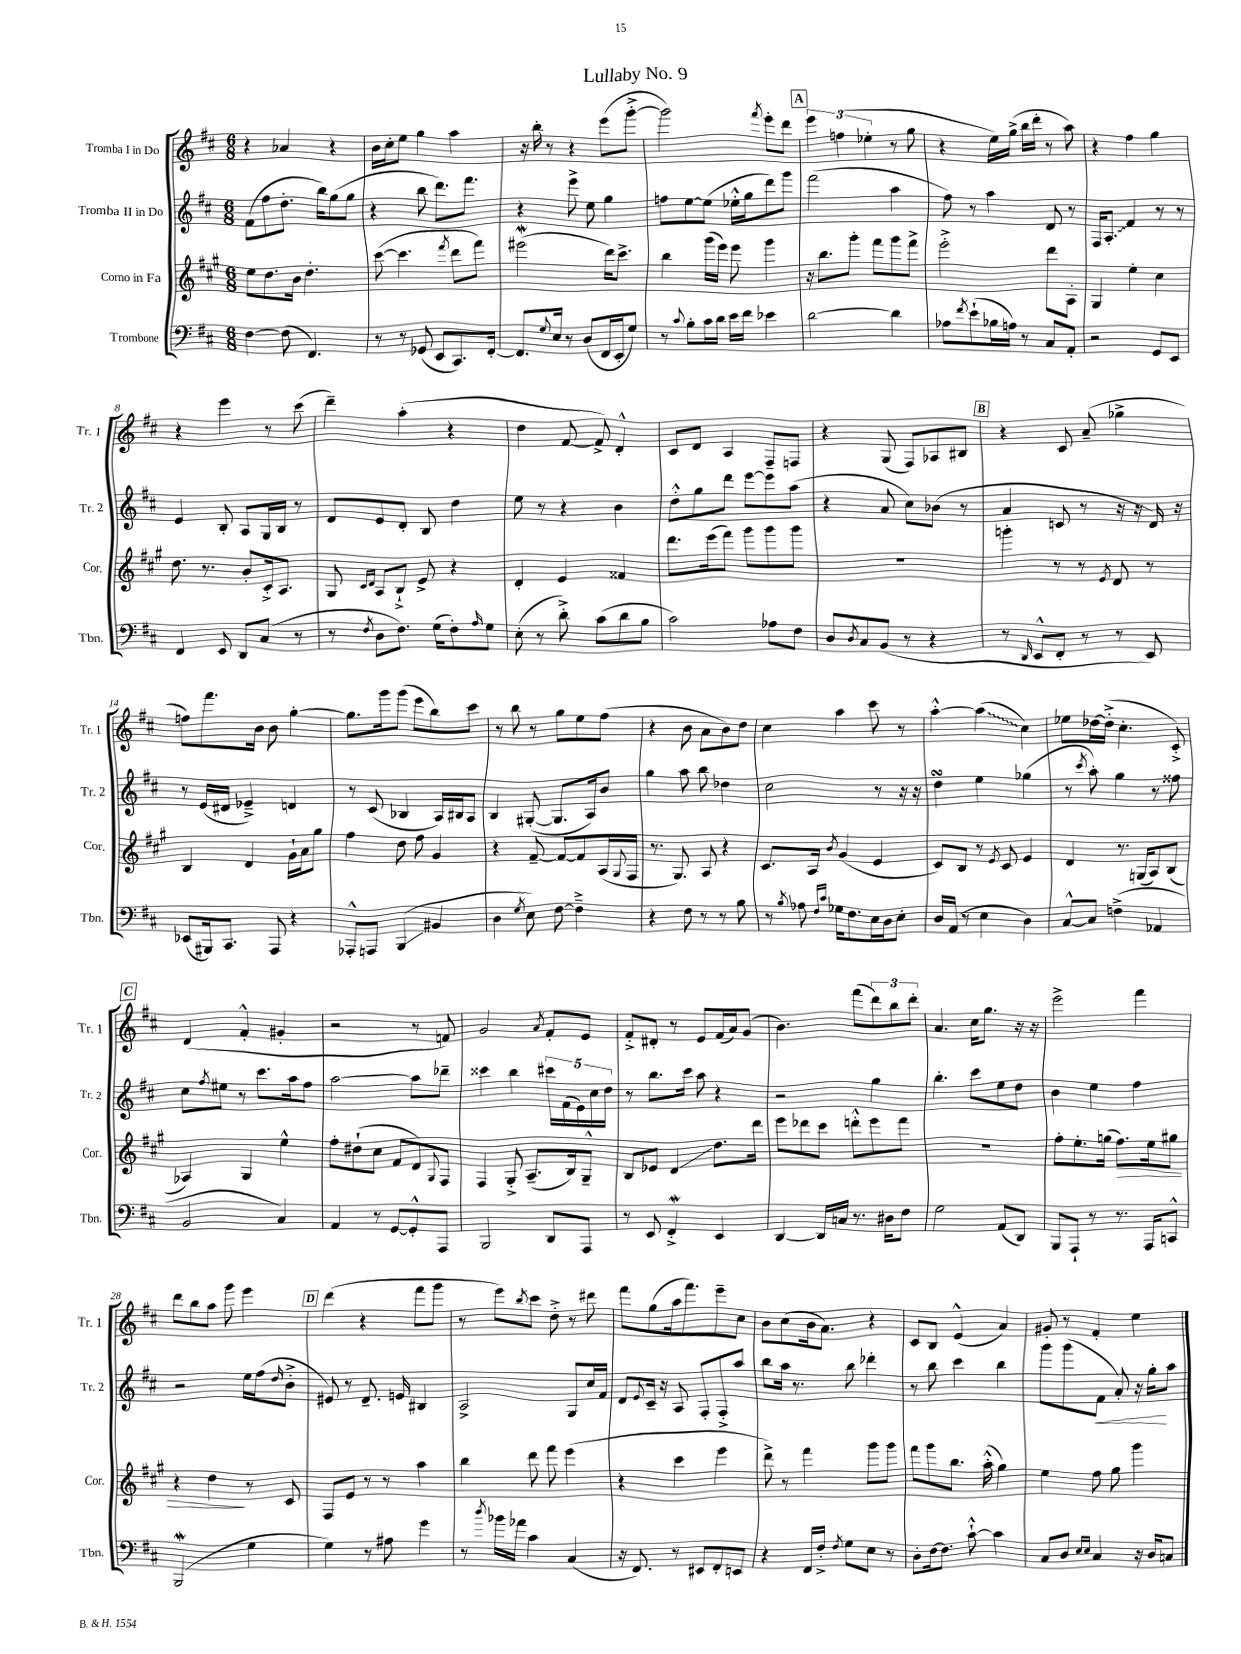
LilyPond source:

\header { title = "Lullaby No. 9" }
<<
\new StaffGroup <<
\new Staff = "s0" \with { instrumentName = "Tromba I in Do" shortInstrumentName = "Tr. 1" } {
    \clef treble \key d \major \numericTimeSignature \time 6/8
    r4 aes'4 r4 |
    b'16 cis''16-. e''8 g''4 a''4 |
    r16 b''16-. r8 r4 e'''8( g'''8~-.-> |
    g'''2) \acciaccatura { fis'''8 } e'''8-. d'''8 |
    \mark \markup { \box "A" } \tuplet 3/2 { e'''4 f''4( ees''4-. } r8 g''8 |
    r4 e''16) g''16->( b''16 d'''16-. r8 a''8) |
    r4 fis''4 g''4 |
    r4 e'''4 r8 cis'''8( |
    d'''4--) a''4-.( r4 |
    d''4 fis'8~ fis'8->) d'4-.-^ |
    cis'8 d'8 a4 fis8-- f8 |
    r4 g8( fis8) aes8 bis8 |
    \mark \markup { \box "B" } r4 cis'8 a'8--( ges''4-> |
    f''8) fis'''8. b'16 b'8 g''4~-. |
    g''8. g'''16 g'''8( e'''8 b''8) cis'''8 |
    r8 b''8 r8 g''8 e''8 fis''8( |
    r4 b'8 a'8 b'8) d''8 |
    cis''4 a''4 cis'''8 r8 |
    a''4~-.-^ \once \override Glissando.style = #'zigzag a''4\glissando( cis''4) |
    ees''8 des''16~ des''16-.->( cis''4.-. cis'8-.->) |
    \mark \markup { \box "C" } d'4( fis'4-.-^ gis'4-. |
    r2 r8 f'8) |
    g'2 \acciaccatura { a'8 } fis'8-. e'8 |
    fis'8-.-> dis'8-. r8 e'8 fis'16( a'16) g'8( |
    b'4.) fis'''8( \tuplet 3/2 { d'''8) b''8 d'''8-. } |
    a'4. cis''16 g''8. r16 r16 |
    e'''2-> fis'''4 |
    d'''8 b''8 a''8 g'''8 e'''4 |
    \mark \markup { \box "D" } d'''4( r4 fis'''8 g'''8 |
    r8 e'''8) \acciaccatura { b''8 } cis'''8 d''8-.-> r8 dis'''8 |
    fis'''8 g''8( a''16 fis'''8.) e'''8-- cis''8 |
    b'8 cis''8( b'16 a'8.) r4 |
    cis'8 b8 e'4-^( a'4) |
    gis'8-. r8 fis'4-. e''4 \bar "|." |
}
\new Staff = "s1" \with { instrumentName = "Tromba II in Do" shortInstrumentName = "Tr. 2" } {
    \clef treble \key d \major \numericTimeSignature \time 6/8
    fis'8( fis''8 d''8.-. b''16) g''8( g''8 |
    r4 b''8 d'''8.) fis'''8. |
    r4 e'''8-> e''8 g''4 |
    f''8 e''8~ e''8( ees''16-.-^ g''16 d'''8) g'''8 |
    \mark \markup { \box "A" } fis'''2( a''4 |
    fis''8) r8 a''4 d'8 r8 |
    fis16 \once \override Glissando.style = #'zigzag a8.-.\glissando fis'4 r8 r8 |
    e'4 b8-. a8 g16 b16 r8 |
    d'8 e'8 d'8-. b8 d''4 |
    e''8 r8 r4 b'4 |
    d''8-.-^ g''8 d'''8 e'''8~ e'''8 a''8( |
    r4 a'8 cis''8) bes'8( r8 |
    \mark \markup { \box "B" } a'4 c'8 r8 r16 r16 d'16) r16 |
    r8 e'16( dis'16 ees'4--->) d'4 |
    r8 cis'8( bes4 a16) bis16 a8 |
    b4 gis8~-.( gis8. a16) b'8 |
    g''4 a''8 b''8 des''4 |
    cis''2 r8 r16 r16 |
    d''4\turn e''4 ges''4( |
    r8 \acciaccatura { cis'''8 } a''8-.) g''4 r8 fisis''8 |
    \mark \markup { \box "C" } cis''8 \acciaccatura { fis''8 } eis''8 r8 cis'''8. a''16 fis''8 |
    a''2~ a''8 des'''8-- |
    cisis'''4 b''4 \tuplet 5/4 { cis'''16 fis'16( e'16) cis''16 d''16 } |
    r8 b''8. cis'''16 a''8 r4 |
    r2 g''4 |
    b''4.-. cis'''8 e''8 d''8 |
    b'4 e''4 fis''4 |
    r2 e''16 fis''16( \grace { d''16 } b'8-.-> |
    \mark \markup { \box "D" } eis'8) r8 d'8.-- e'16 bis4 |
    a2-> g8 cis''16 fis'16 |
    d'8 \appoggiatura { e'8 } cis'16-- r16 a8 fis8-. fis8-.-> a''8 |
    b''8 a''16 r8. b''8 des'''4-. |
    r8 b''8 cis'''4 b''4 |
    g'''8 g'''8( fis'8\< a'8-.) r16 g''16-.\! a''8 \bar "|." |
}
\new Staff = "s2" \with { instrumentName = "Corno in Fa" shortInstrumentName = "Cor." } {
    \clef treble \key a \major \numericTimeSignature \time 6/8
    e''8 d''8. b'16 d''4.-. |
    cis'''8~( cis'''4. \acciaccatura { fis'''8 } d'''8 fis'''8) |
    eis'''2\mordent( d'''16) cis'''8.-> |
    b''4 gis'''16( e'''16) e'''8 gis'''4 |
    \mark \markup { \box "A" } r16 b''8. gis'''8-. fis'''8 gis'''8 fis'''8-> |
    e'''2-.-> d'''8 a8-. |
    gis4 e''4-. cis''4 |
    d''8. r8. b'8-. cis'16-.-> a8. |
    gis8 \grace { cis'16 d'16 } a8 b8-!-> e'8-> r4 |
    d'4-. e'4 fisis'4 |
    d'''8. e'''16( fis'''8) gis'''8 gis'''8 gis'''8 |
    r2. |
    \mark \markup { \box "B" } g'''4-. r8 r8 \acciaccatura { e'8 } d'8 r8 |
    b4 d'4 gis'16-! a'16 gis''8 |
    fis''4 d''8 fis''8 gis'4 |
    r4 fis'8~-- fis'8~ fis'8 a16( \appoggiatura { gis8 } fis16 |
    r8. gis8.) a8 r4 |
    cis'8. a16 \acciaccatura { b'8 } gis'4( e'4 |
    cis'8) b8 r8 \acciaccatura { e'8 } cis'8 e'4 |
    d'4 r8. g16( a8) b8( |
    \mark \markup { \box "C" } aes4) gis4 e''4-^ |
    fis''8-. dis''8-!( cis''8 fis'8 d'8) \appoggiatura { gis8 } fis8 |
    fis4 gis8-.-> a8.--( b16) gis8---^ |
    b8 ees'8 d'4\glissando d''8. d'''16 |
    e'''8 des'''8 cis'''8 d'''8-.-^ e'''8 fis'''8 |
    R2. |
    fis''8-. e''8.-. g''16( fis''8.\>) e''16 gis''8 |
    r4 d''4\! r8 cis'8 |
    \mark \markup { \box "D" } fis8 e'8 r8 r8 a''4 |
    b''4 d'''8 fis'''8 e'''4( |
    r4 cis'''4 e'''4 |
    d'''8->) r8 fis'''4 gis'''8 gis'''8 |
    fis'''8 gis'''8 b''8. a''16-.-^( gis''4) |
    e''4 fis''8 gis''8 gis'''4 \bar "|." |
}
\new Staff = "s3" \with { instrumentName = "Trombone" shortInstrumentName = "Tbn." } {
    \clef bass \key d \major \numericTimeSignature \time 6/8
    fis4~ fis8( fis,4.) |
    r8 r8 ges,8( e,8 cis,8.) fis,16~-. |
    fis,8. \appoggiatura { g8 } e16 r8 d8( fis,16 e,16-. g8) |
    r8 \appoggiatura { cis'8 } b8-. cis'16 d'16 e'16 fis'16 ees'4 |
    \mark \markup { \box "A" } d'2~ d'4 |
    aes8 \acciaccatura { fis'8 } e'8-!( bes16 a16) r8 cis8 a,8-. |
    r2 g,8 e,8 |
    fis,4 e,8 d,8 cis8( r8 |
    r8 \acciaccatura { fis8 } d8 fis8.) g16( fis8-.) \grace { a16 } g8 |
    e8-.( r8 d'8-.->) cis'8( d'8 b8 |
    cis'2) aes8 fis8 |
    d8 \acciaccatura { d8 } cis8 b,8( r8 r4 |
    \mark \markup { \box "B" } r8 \grace { d,16 } e,8-^ fis,8-. r8 r8 e,8) |
    ees,8( bis,,16) cis,8. a,,8 r4 |
    aes,,8-.-^ a,,8 b,,4\glissando( bis,4 |
    d4 \acciaccatura { g8 } e8) fis8~ fis4---> |
    r4 fis8 r8 r8 b8 |
    r8 \acciaccatura { b8 } aes8 \grace { fis16 cis'16 } ges16 fis8. e16 d16 e8-. |
    d16 a,16( r8 e4 d4) |
    cis8~-^ cis8 f4->( aes,4 |
    \mark \markup { \box "C" } b,2 cis4) |
    a,4 r8 g,8~ g,8-.-^ a,,8 |
    b,,2 d,8 a,,8 |
    r8 e,8 fis,4-.->\mordent e,4 |
    d,4~ d,16 c16 r8. dis16 fis8 |
    g2 a,8( d,8) |
    b,,8 a,,8-! r8 r8. a,,16 c,8-^ |
    b,,2\mordent( g4 |
    \mark \markup { \box "D" } g4) r8 ais8 g'4 |
    r8 \acciaccatura { d''8 } bes'16 aes'16 cis'4 cis4( |
    r16 fis,8.) r8 eis,8 fis,8-. e,8 |
    r4 fis,16 fis16-.-> \acciaccatura { fis8 } g8 e8 r8 |
    d8-. fis16~ fis8. cis'8~-!-^ cis'4 |
    cis8 d8 \grace { e16 e16 } cis4 r16 d16 c8 \bar "|." |
}
>>
>>
